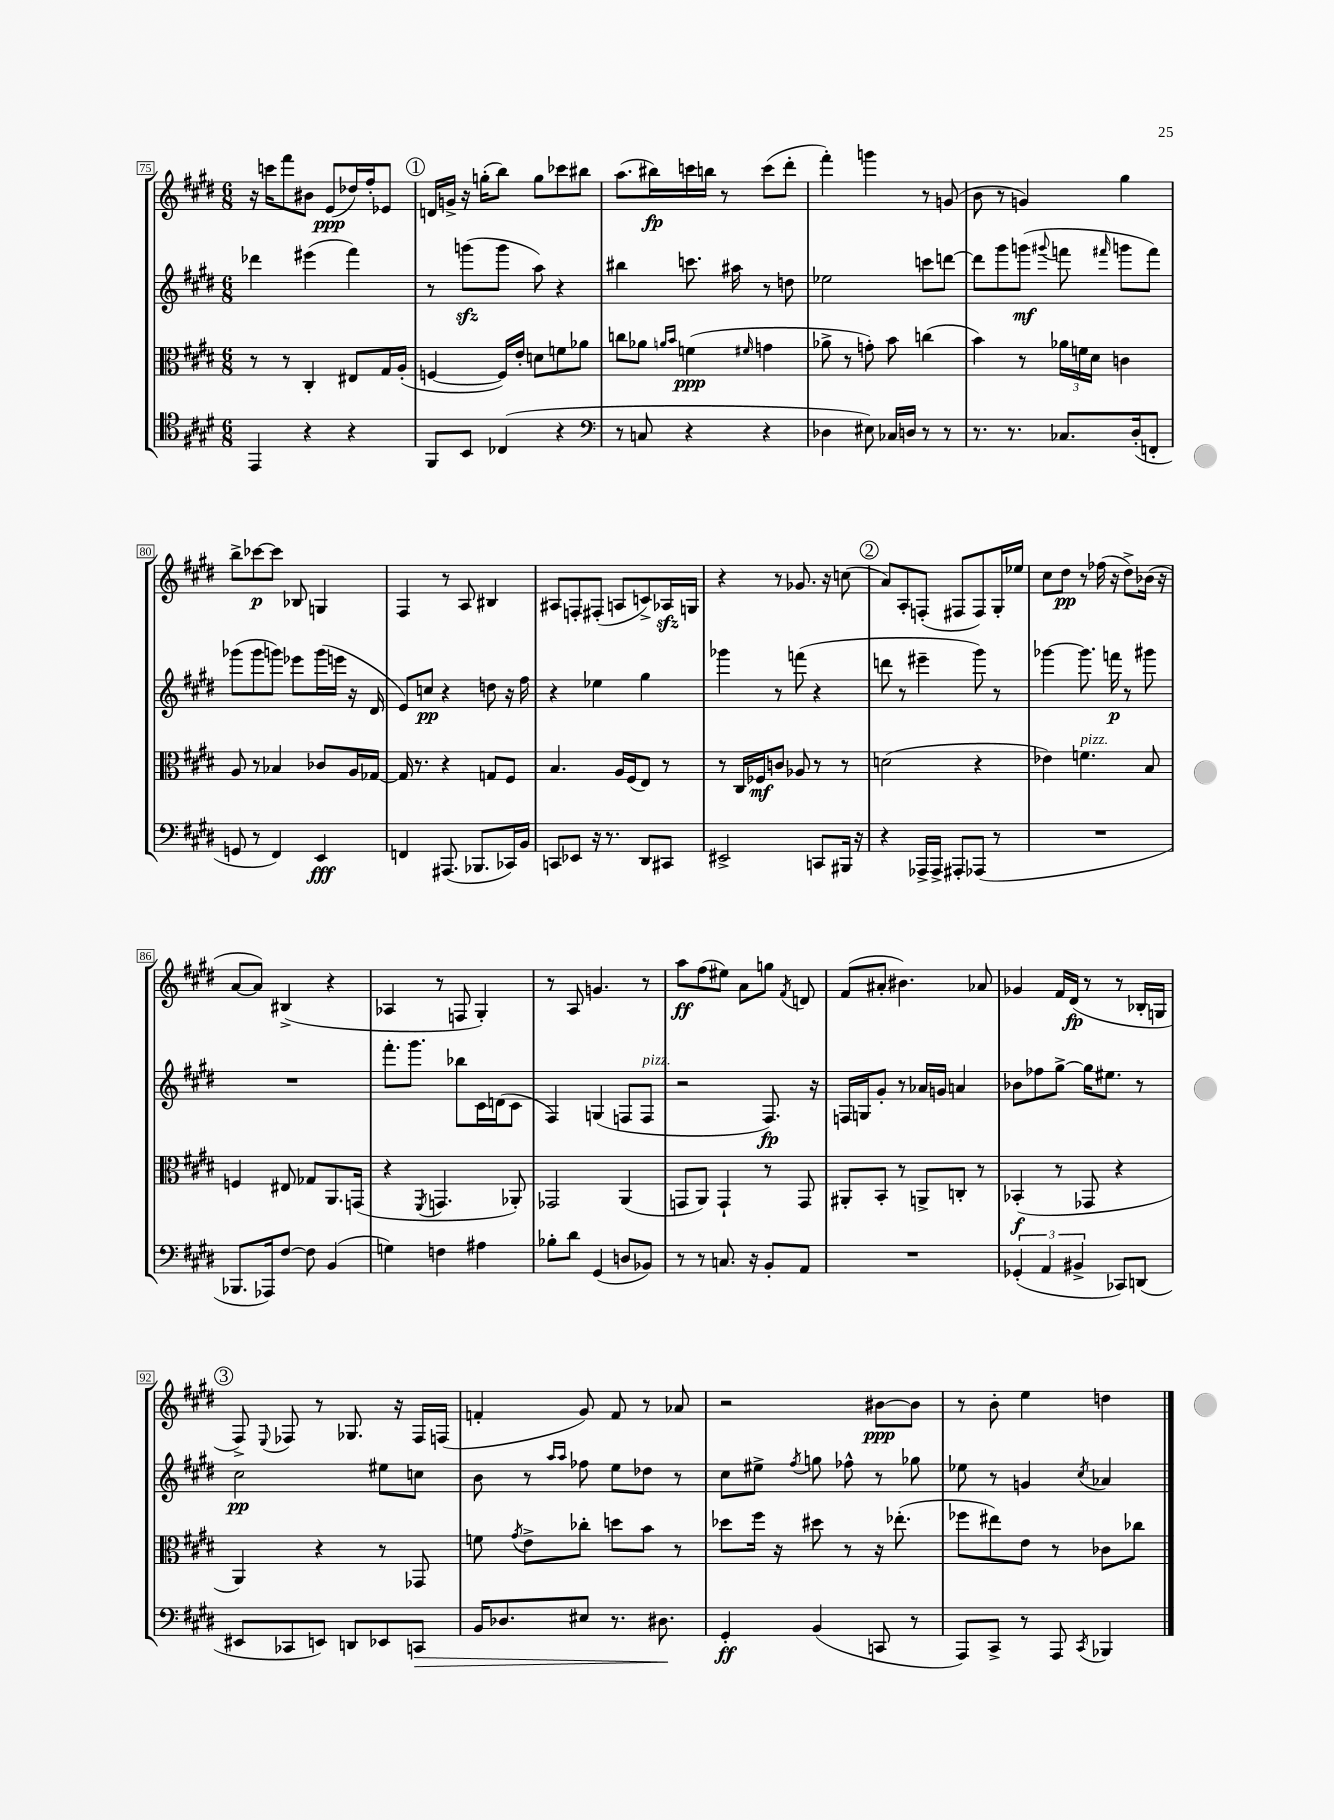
<<
\new StaffGroup <<
\new Staff = "s0" {
    \clef treble \key e \major \numericTimeSignature \time 6/8
    \autoBeamOff r16 c'''16[ fis'''8 bis'8] e'8[\ppp( des''16) fis''16-. ees'8] |
    \mark \markup { \circle "1" } d'16[ g'16]-> r16 g''16[-.( b''8]) g''8[ ces'''8 bis''8] |
    a''8.[( bis''16\fp) c'''16 b''16] r8 c'''8[( dis'''8]-. |
    fis'''4-.) g'''4 r8 g'8( |
    b'8 r8 g'4) gis''4 |
    b''8[-> ces'''8~\p ces'''8] bes8 g4 |
    fis4 r8 a8 bis4 |
    ais8[ f8-. fis8]-.( a8[ c'8->) aes16\sfz g16] |
    r4 r8 ges'8. r16 c''8( |
    \mark \markup { \circle "2" } a'8[) a8-. f8]-.( fis8[ fis8) gis16-. ees''16] |
    cis''8[ dis''8]\pp r8 fes''16( r16 dis''8[->) bes'16]( r16 |
    a'8[~ a'8]) bis4->( r4 |
    aes4 r8 f8 gis4-.) |
    r8 a8 g'4. r8 |
    a''8[\ff fis''8( eis''8]) a'8[ g''8] \acciaccatura { fis'8 } d'8 |
    fis'8[( ais'8]-. bis'4.) aes'8 |
    ges'4 fis'16[ dis'16]\fp( r8 r8 bes16[-. g16] |
    \mark \markup { \circle "3" } fis8->) \appoggiatura { e8 } fes8 r8 ges8. r16 fes16[ f16]( |
    f'4-. gis'8) f'8 r8 aes'8 |
    r2 bis'8[~\ppp bis'8] |
    r8 b'8-. e''4 d''4 \bar "|." |
}
\new Staff = "s1" {
    \clef treble \key e \major \numericTimeSignature \time 6/8
    \autoBeamOff des'''4 eis'''4( fis'''4) |
    \mark \markup { \circle "1" } r8 g'''8[\sfz( g'''8] a''8) r4 |
    bis''4 c'''8. ais''16 r8 d''8 |
    ees''2 c'''8[ d'''8]~ |
    d'''8[ gis'''8 g'''8]\mf( \appoggiatura { gis'''8 } f'''8 \grace { fis'''16 } g'''8[ fis'''8]) |
    ges'''8[( ges'''8 g'''8]) ees'''8[ g'''16( e'''16] r16 dis'16 |
    e'8[) c''8]\pp r4 d''8 r16 fis''16 |
    r4 ees''4 gis''4 |
    ges'''4 r8 f'''8( r4 |
    \mark \markup { \circle "2" } d'''8 r8 eis'''4-- gis'''8) r8 |
    ges'''4~ ges'''8. f'''16\p r8 gis'''8 |
    R2. |
    fis'''8.[-. gis'''8.] bes''8[ cis'16 d'16( cis'8] |
    fis4) g4( f8[ f8]^\markup { \italic "pizz." } |
    r2 fis8.\fp) r16 |
    f16[ g16 gis'8]-. r8 aes'16[ g'16] a'4 |
    bes'8[ fes''8 gis''8]~-> gis''16[ eis''8.] r8 |
    \mark \markup { \circle "3" } cis''2\pp eis''8[ c''8] |
    b'8 r8 \grace { a''16[ a''16] } fes''8 e''8[ des''8] r8 |
    cis''8[ eis''8]-> \acciaccatura { fis''8 } g''8 fes''8-^ r8 ges''8 |
    ees''8 r8 g'4 \acciaccatura { cis''8 } aes'4 \bar "|." |
}
\new Staff = "s2" {
    \clef alto \key e \major \numericTimeSignature \time 6/8
    \autoBeamOff r8 r8 cis4-. eis8[ gis16 a16]-.( |
    \mark \markup { \circle "1" } f4~ f16[) e'16]-. d'8[ f'8 aes'8] |
    c''8[ aes'8] \grace { a'16[ b'16] } f'4\ppp( \grace { fis'16 } g'4 |
    aes'8-> r8 g'8-.) b'8 c''4( |
    b'4) r8 \tuplet 3/2 { aes'16[ f'16 dis'16] } c'4 |
    a8 r8 bes4 ces'8[ a16 ges16]~ |
    ges16 r8. r4 g8[ fis8] |
    b4. a16[ fis16( e8]) r8 |
    r8 cis16[ fes16\mf c'8] aes8 r8 r8 |
    \mark \markup { \circle "2" } d'2( r4 |
    ees'4) f'4.^\markup { \italic "pizz." } b8 |
    f4 eis8 ges8[ a,8. g,16]( |
    r4 \acciaccatura { fis,8 } g,4. aes,8-.) |
    ges,2 a,4( |
    g,8[ a,8]) g,4-! r8 g,8 |
    ais,8[-. b,8]-. r8 a,8[-> c8]-. r8 |
    bes,4-.\f( r8 ges,8 r4 |
    \mark \markup { \circle "3" } a,4) r4 r8 ges,8 |
    f'8 \acciaccatura { gis'8 } e'8[-> ces''8]-. d''8[ b'8] r8 |
    des''8[ fis''16] r16 dis''8 r8 r16 ees''8.-.( |
    fes''8[ eis''8) e'8] r8 ces'8[ ces''8] \bar "|." |
}
\new Staff = "s3" {
    \clef tenor \key e \major \numericTimeSignature \time 6/8
    \autoBeamOff e,4 r4 r4 |
    \mark \markup { \circle "1" } fis,8[ b,8] ces4( r4 |
    \clef bass r8 c8 r4 r4 |
    des4 eis8) ces16[ d16] r8 r8 |
    r8. r8. ces8.[ dis16-.( f,8]-. |
    g,8 r8 fis,4) e,4\fff |
    f,4 ais,,8.( bes,,8.[ ces,16) b,16] |
    c,8[ ees,8] r16 r8. dis,8[ cis,8] |
    eis,2-> c,8[ bis,,16] r16 |
    \mark \markup { \circle "2" } r4 aes,,16[-> aes,,16]-> ais,,8[-. aes,,8]( r8 |
    R2. |
    bes,,8.[ aes,,16) fis8]~ fis8 b,4( |
    g4) f4 ais4 |
    bes8[-. dis'8] gis,4( d8[ bes,8]) |
    r8 r8 c8. r16 b,8[-. a,8] |
    R2. |
    \tuplet 3/2 { ges,4-.( a,4 bis,4-> } ces,8[) d,8]( |
    \mark \markup { \circle "3" } eis,8[ ces,8 e,8]) d,8[ ees,8 c,8]\> |
    b,16[ des8. eis8] r8. dis8.\! |
    gis,4-.\ff b,4( c,8 r8 |
    a,,8[) cis,8]-> r8 a,,8 \acciaccatura { cis,8 } bes,,4 \bar "|." |
}
>>
>>
\layout { \context { \Score currentBarNumber = #75 \override BarNumber.stencil = #(make-stencil-boxer 0.1 0.3 ly:text-interface::print) } }
